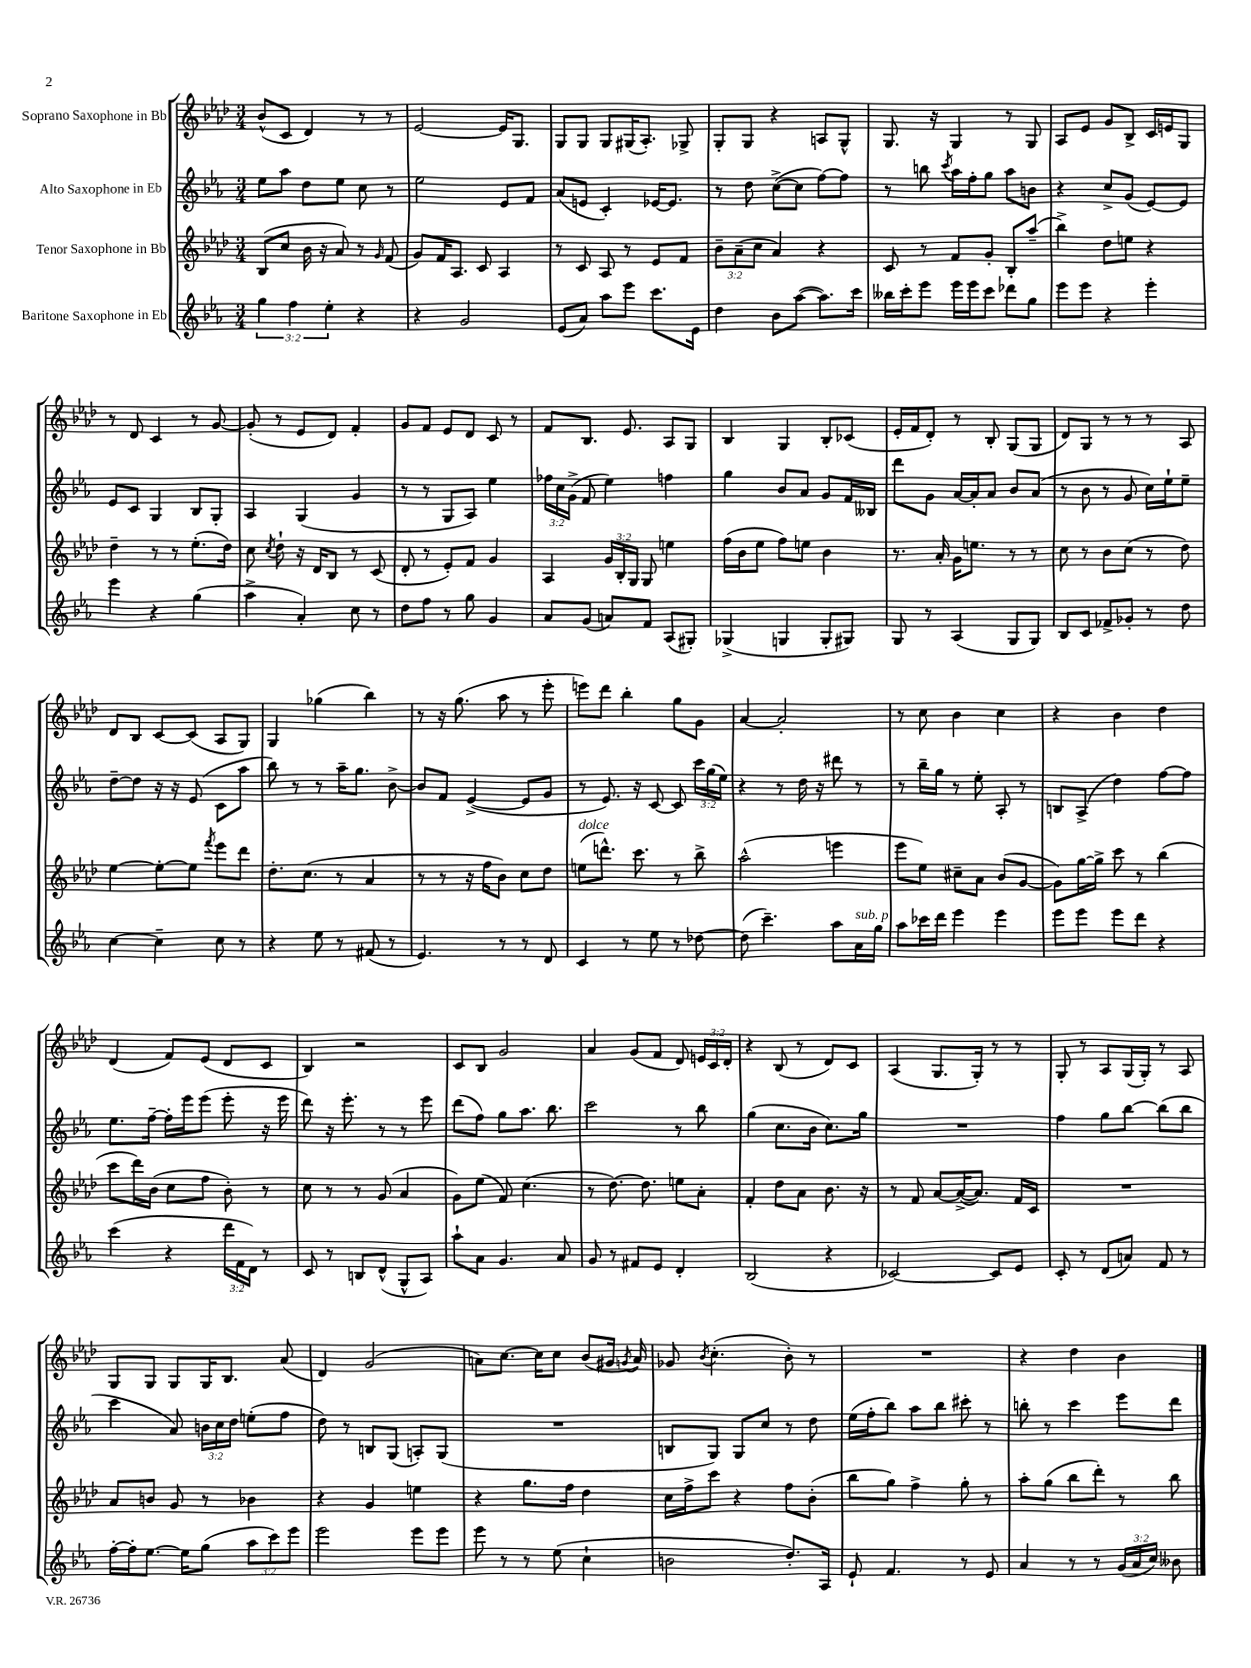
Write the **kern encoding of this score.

**kern	**kern	**kern	**kern
*staff4	*staff3	*staff2	*staff1
*clefG2	*clefG2	*clefG2	*clefG2
*k[b-e-a-]	*k[b-e-a-d-]	*k[b-e-a-]	*k[b-e-a-d-]
*M3/4	*M3/4	*M3/4	*M3/4
6gg	(8B-	8ee-	(8b-^^
.	8cc	8aa-	8c
6ff	.	.	.
.	16b-	8dd	4d-)
.	16r	.	.
6ee-'	.	.	.
.	8a-)	8ee-	.
4r	8r	8cc	8r
.	16qqg	.	.
.	(8f	8r	8r
=	=	=	=
4r	8g)	2ee-	[2e-
.	16f	.	.
.	8.A-	.	.
2g	.	.	.
.	8c	.	.
.	4A-	8e-	16e-]
.	.	.	8.G
.	.	8f	.
=	=	=	=
(8e-	8r	(8a-	8G
8a-)	8c	8e	8G
8aa-	8A-	4c')	8G
8eee-	8r	.	(16G#
.	.	.	8.A-')
8.ccc	8e-	[16e-	.
.	.	8.e-]	.
.	8f	.	8G-^
16e-	.	.	.
=	=	=	=
4dd	12b-~	8r	8G'
.	(12a-~	.	.
.	.	8dd	8G
.	12cc	.	.
8b-	4a-)	([8cc^	4r
([8aa-	.	8cc]	.
8.aa-])	4r	[8ff)	8A
.	.	8ff]	8G^^
16ccc	.	.	.
=	=	=	=
16bb--	8c	8r	8.G
16ccc'	.	.	.
8eee-	8r	8bb	.
.	.	.	16r
.	.	8qccc	.
16eee-	8f	16aa-	4G
16eee-	.	16ff'	.
8ccc	8g'	8gg	.
8ddd-	8B-'	8aa-	8r
8gg	(8aa-~	8b	8G
=	=	=	=
8eee-	4bb-^)	4r	8A-
8eee-	.	.	8e-
4r	8dd-	8cc^	8g
.	8ee	(8g	8B-^
4eee-'	4r	[8e-)	16c
.	.	.	16e
.	.	8e-]	8G
=	=	=	=
4eee-	4dd-~	8e-	8r
.	.	8c	8d-
4r	8r	4G	4c
.	8r	.	.
(4gg	(8.ee-'	8B-	8r
.	.	8G'	[8g
.	16dd-)	.	.
=	=	=	=
4aa-^	8cc	4A-	(8g']
.	8qcc	.	.
.	8dd-`	.	8r
4a-')	16r	(4G	8e-
.	16d-	.	.
.	8B-	.	8d-)
8cc	8r	4g	4f'
8r	(8c	.	.
=	=	=	=
8dd	8d-'	8r	8g
8ff	8r	8r	8f
8r	8e-')	8G	8e-
8gg	8f	8A-)	8d-
4g	4g	4ee-	8c
.	.	.	8r
=	=	=	=
8a-	4A-	24ff-	8f
.	.	24cc	.
.	.	(24g^	.
(8g	.	8f	8.B-
8a)	24g	4ee-)	.
.	24B-'	.	.
.	.	.	8.e-
.	24G	.	.
8f	8G	.	.
(8A-	4ee	4ff	8A-
8G#')	.	.	8G
=	=	=	=
(4G-^	(16ff	4gg	4B-
.	16b-	.	.
.	8ee-	.	.
4G	8ff)	8b-	4G
.	8ee	8a-	.
8G'	4b-	8g	8B-'
8G#)	.	16f	(8c-
.	.	16B--	.
=	=	=	=
8G	8.r	8ddd	16e-'
.	.	.	16f
8r	.	8g	8d-')
.	16a-'	.	.
(4A-	16g	[16a-	8r
.	8.ee	16a-']	.
.	.	8a-	8B-'
8G	8r	8b-	(8G
8G)	8r	(8a-	8G
=	=	=	=
8B-	8cc	8r	8d-)
8c	8r	8b-	8G
8f-^	8b-	8r	8r
8g-'	(8cc	8g	8r
8r	8r	16cc)	8r
.	.	16ee-`	.
8dd	8dd-)	8ee-~	8A-
=	=	=	=
[4cc	[4ee-	[8dd~	8d-
.	.	8dd]	8B-
4cc~]	8ee-'_	16r	[8c
.	.	16r	.
.	8ee-]	(8e-	(8c]
.	8qfff	.	.
8cc	8eee-	8c	8A-
8r	8ddd-	8aa-	8G)
=	=	=	=
4r	8.dd-'	8bb-)	4G
.	.	8r	.
.	(8.cc	.	.
8ee-	.	8r	(4gg-
8r	8r	16aa-~	.
.	.	8.gg	.
(8f#	4a-	.	4bb-)
8r	.	[8b-^	.
=	=	=	=
4.e-)	8r	8b-]	8r
.	8r	8f	16r
.	.	.	(8.gg
.	16r	([4e-^	.
.	16ff	.	.
8r	8b-)	.	8aa-
8r	8cc	8e-]	8r
8d	8dd-	8g	8eee-'
=	=	=	=
4c	(8ee	8r	8eee)
.	8.ddd^^)	8.e-)	8ddd-
8r	.	.	4bb-'
.	8.ccc	16r	.
8ee-	.	[8c	.
8r	8r	8c]	8gg
[8dd-	8bb-^	24ccc	8g
.	.	(24gg	.
.	.	24ee-)	.
=	=	=	=
(8dd-]	(2aa-^^	4r	[4a-
4.ccc~)	.	.	.
.	.	8r	2a-']
.	.	16dd	.
.	.	16r	.
8aa-	4eee	8ddd#	.
16a-	.	8r	.
16gg	.	.	.
=	=	=	=
8aa-	8eee-	8r	8r
16ccc-	8ee-)	16bb-~	8cc
16ddd	.	16gg	.
4eee-	8cc#~	8r	4b-
.	8a-	8ee-'	.
4eee-	(8b-	8A-'	4cc
.	[8g	8r	.
=	=	=	=
8eee-	8g])	8B	4r
8eee-	[16gg	(8A-^	.
.	16gg^]	.	.
8eee-	8ccc	4dd)	4b-
8ddd	8r	.	.
4r	(4bb-	[8ff	4dd-
.	.	8ff]	.
=	=	=	=
(4ccc	8ccc	8.ee-	(4d-
.	16ddd-)	.	.
.	(16b-	[16ff~	.
4r	8cc	16ff']	8f)
.	.	16eee-	.
.	8ff	(8eee-	(8e-
24ddd	8b-')	8eee-'	8d-
24f	.	.	.
24d)	.	.	.
8r	8r	16r	8c
.	.	16eee-	.
=	=	=	=
8c	8cc	8ddd)	4B-)
8r	8r	16r	.
.	.	8.eee-'	.
8B	8r	.	2r
(8d^^	(8g	8r	.
8G^^	4a-	8r	.
8A-)	.	8eee-	.
=	=	=	=
8aa-`	8g)	(8ddd	8c
8a-	(8ee-	8ff)	8B-
4.g	8f)	8gg	2g
.	(4.cc	8.aa-	.
.	.	8.bb-	.
8a-	.	.	.
=	=	=	=
8g	8r	2ccc	4a-
8r	[8.dd-)	.	.
8f#	.	.	(8g
.	8.dd-]	.	.
8e-	.	.	8f
4d'	8ee	8r	8d-)
.	8a-'	8bb-	24e
.	.	.	24c
.	.	.	24d-'
=	=	=	=
(2B-	4f'	(4gg	4r
.	8dd-	8.cc	(8B-
.	8a-	.	8r
.	.	16b-	.
4r	8.b-	8.cc)	8d-)
.	.	.	8c
.	16r	16gg	.
=	=	=	=
[2c-)	8r	2.r	(4A-
.	8f	.	.
.	[8a-	.	8.G
.	(16a-^_	.	.
.	8.a-])	.	16G')
8c-]	.	.	8r
8e-	16f	.	8r
.	16c	.	.
=	=	=	=
8c'	2.r	4ff	8G'
8r	.	.	8r
(8d	.	8gg	8A-
8a)	.	[8bb-	(16G
.	.	.	16G')
8f	.	(8bb-]	8r
8r	.	8bb-	8A-
=	=	=	=
[16ff'	8a-	4ccc	8G
16ff']	.	.	.
[8.ee-	8b	.	8G
.	8g	8a-)	8G
16ee-]	.	.	.
(8gg	8r	24b	16G
.	.	24cc	.
.	.	.	8.B-
.	.	24dd	.
12aa-	4b-	(8ee'	.
12ccc)	.	.	.
.	.	8ff	(8a-
12eee-	.	.	.
=	=	=	=
2eee-	4r	8dd)	4d-)
.	.	8r	.
.	4g	8B	(2g
.	.	(8G	.
8eee-	4ee	8A')	.
8eee-	.	(8G	.
=	=	=	=
8eee-	4r	2.r	8a)
8r	.	.	[8.cc
8r	8.gg	.	.
.	.	.	16cc]
(8ee-	.	.	8cc
.	16ff	.	.
4cc`	4dd-	.	(8b-
.	.	.	16g#
.	.	.	8qg
.	.	.	16a)
=	=	=	=
2b	16cc	8B	8g-
.	16ff^	.	.
.	.	.	8qb-
.	8ccc	8G)	(4.cc'
.	4r	8G	.
.	.	8cc	.
8.dd')	8ff	8r	8b-')
.	(8b-'	8dd	8r
16A-	.	.	.
=	=	=	=
8e-`	8bb-	(16ee-	2.r
.	.	16ff'	.
4.f	8gg)	8bb-)	.
.	4ff^	8aa-	.
.	.	8bb-	.
8r	8gg'	8ccc#'	.
8e-	8r	8r	.
=	=	=	=
4a-	8aa-'	8bb'	4r
.	(8gg	8r	.
8r	8bb-	4ccc	4dd-
8r	8ddd-')	.	.
(24g	8r	8eee-	4b-
24a-	.	.	.
24cc)	.	.	.
8b--	8bb-	8ddd	.
==	==	==	==
*-	*-	*-	*-
